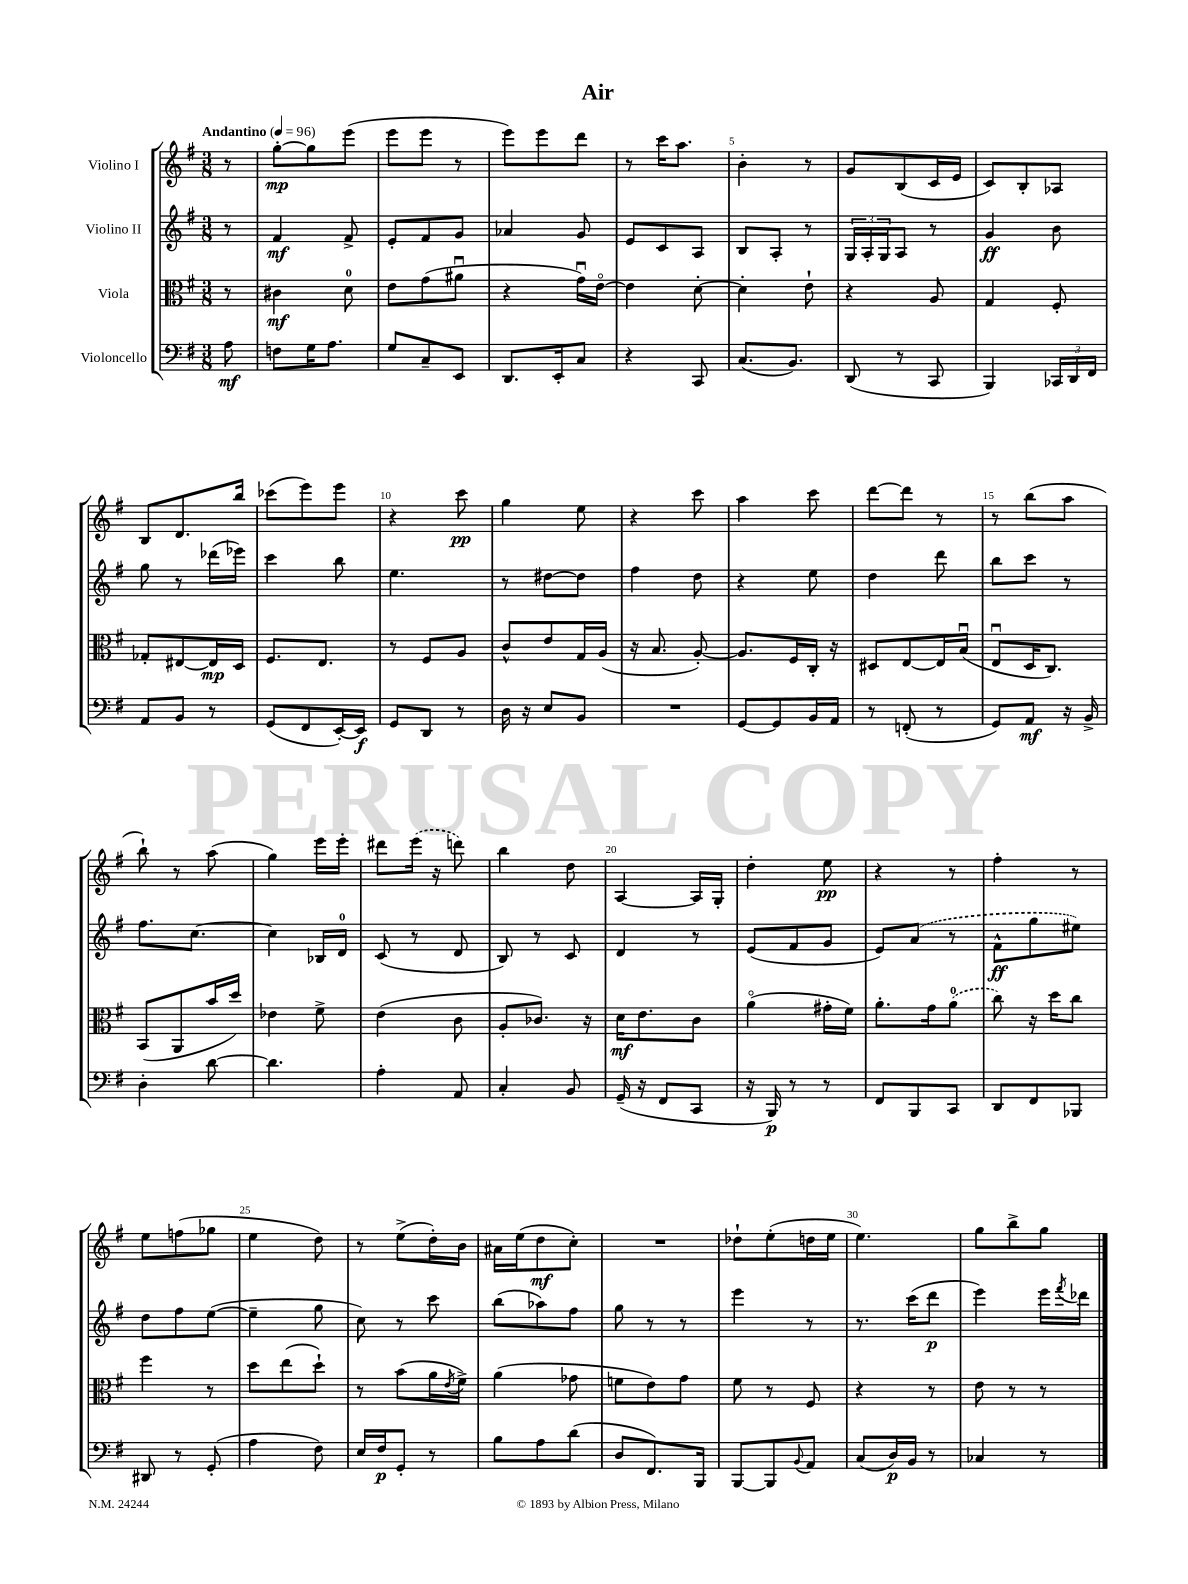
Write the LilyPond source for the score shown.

\header { title = "Air" }
<<
\new StaffGroup <<
\new Staff = "s0" \with { instrumentName = "Violino I" } {
    \clef treble \key g \major \numericTimeSignature \time 3/8 \partial 8 \tempo "Andantino" 4 = 96
    r8 |
    g''8~-.\mp g''8 e'''8( |
    e'''8 e'''8 r8 |
    e'''8) e'''8 d'''8 |
    r8 c'''16 a''8. |
    b'4-. r8 |
    g'8 b8( c'16 e'16 |
    c'8) b8-. aes8 |
    b8 d'8. b''16 |
    ces'''8( e'''8) e'''8 |
    r4 c'''8\pp |
    g''4 e''8 |
    r4 c'''8 |
    a''4 c'''8 |
    d'''8~ d'''8 r8 |
    r8 b''8( a''8 |
    b''8-!) r8 a''8( |
    g''4) e'''16 e'''16-. |
    dis'''8 \once \slurDashed e'''16( r16 d'''8) |
    b''4 d''8 |
    a4~ a16 g16-. |
    d''4-. e''8\pp |
    r4 r8 |
    fis''4-. r8 |
    e''8 f''8( ges''8 |
    e''4 d''8) |
    r8 e''8->( d''16-.) b'16 |
    ais'16 e''16( d''8\mf c''8-.) |
    R4. |
    des''8-! e''8-.( d''16 e''16 |
    e''4.) |
    g''8 b''8-> g''8 \bar "|." |
}
\new Staff = "s1" \with { instrumentName = "Violino II" } {
    \clef treble \key g \major \numericTimeSignature \time 3/8 \partial 8
    r8 |
    fis'4\mf fis'8-> |
    e'8-. fis'8 g'8 |
    aes'4 g'8 |
    e'8 c'8 a8 |
    b8 a8-. r8 |
    \tuplet 3/2 { g16 a16-. g16 } a8 r8 |
    g'4\ff b'8 |
    g''8 r8 des'''16( ees'''16) |
    c'''4 b''8 |
    e''4. |
    r8 dis''8~ dis''8 |
    fis''4 d''8 |
    r4 e''8 |
    d''4 d'''8 |
    b''8 c'''8 r8 |
    fis''8. c''8.~ |
    c''4 bes16 d'16-0 |
    c'8( r8 d'8 |
    b8) r8 c'8 |
    d'4 r8 |
    e'8( fis'8 g'8 |
    e'8) \once \slurDashed a'8( r8 |
    fis'8-^\ff g''8 eis''8) |
    d''8 fis''8 e''8~( |
    e''4-- g''8 |
    c''8) r8 c'''8 |
    b''8( aes''8) fis''8 |
    g''8 r8 r8 |
    e'''4 r8 |
    r8. c'''16( d'''8\p |
    e'''4) e'''16 \acciaccatura { fis'''8 } des'''16 \bar "|." |
}
\new Staff = "s2" \with { instrumentName = "Viola" } {
    \clef alto \key g \major \numericTimeSignature \time 3/8 \partial 8
    r8 |
    cis'4\mf d'8-0 |
    e'8 g'8( ais'8\downbow |
    r4 g'16\downbow) e'16~\flageolet |
    e'4 d'8~-. |
    d'4-. e'8-! |
    r4 a8 |
    g4 fis8-. |
    ges8-. eis8~ eis16\mp d16 |
    fis8. e8. |
    r8 fis8 a8 |
    c'8-^ e'8 g16 a16( |
    r16 b8. a8~-.) |
    a8. fis16 c16-. r16 |
    dis8 e8~ e16 b16\downbow( |
    e8\downbow d16 c8.) |
    b,8( a,8 b'16 d''16) |
    ees'4 fis'8-> |
    e'4( c'8 |
    a8-. ces'8.) r16 |
    d'16\mf e'8. c'8 |
    a'4\flageolet( gis'16-. fis'16) |
    a'8.-. g'16 \once \slurDashed a'8-0( |
    c''8) r16 d''16 c''8 |
    fis''4 r8 |
    d''8 e''8( d''8-!) |
    r8 b'8( a'16 \acciaccatura { e'8 } fis'16->) |
    a'4( ges'8 |
    f'8 e'8) g'8 |
    fis'8 r8 fis8 |
    r4 r8 |
    e'8 r8 r8 \bar "|." |
}
\new Staff = "s3" \with { instrumentName = "Violoncello" } {
    \clef bass \key g \major \numericTimeSignature \time 3/8 \partial 8
    a8\mf |
    f8 g16 a8. |
    g8 c8-- e,8 |
    d,8. e,16-. c8 |
    r4 c,8 |
    c8.( b,8.) |
    d,8( r8 c,8 |
    b,,4) \tuplet 3/2 { ces,16 d,16 fis,16 } |
    a,8 b,8 r8 |
    g,8( fis,8 e,16~-.) e,16\f |
    g,8 d,8 r8 |
    d16 r16 e8 b,8 |
    R4. |
    g,8~ g,8 b,16 a,16 |
    r8 f,8-.( r8 |
    g,8) a,8\mf r16 b,16-> |
    d4-. d'8~ |
    d'4. |
    a4-. a,8 |
    c4-. b,8 |
    g,16--( r16 fis,8 c,8 |
    r16 b,,16\p) r8 r8 |
    fis,8 b,,8 c,8 |
    d,8 fis,8 bes,,8 |
    dis,8 r8 g,8-.( |
    a4 fis8) |
    e16 fis16\p g,8-. r8 |
    b8 a8 d'8( |
    d8 fis,8.) b,,16 |
    b,,8~ b,,8 \appoggiatura { b,8 } a,8 |
    c8( d16\p) b,16 r8 |
    ces4 r8 \bar "|." |
}
>>
>>
\layout { \context { \Score \override BarNumber.break-visibility = ##(#f #t #t) barNumberVisibility = #(every-nth-bar-number-visible 5) } }
